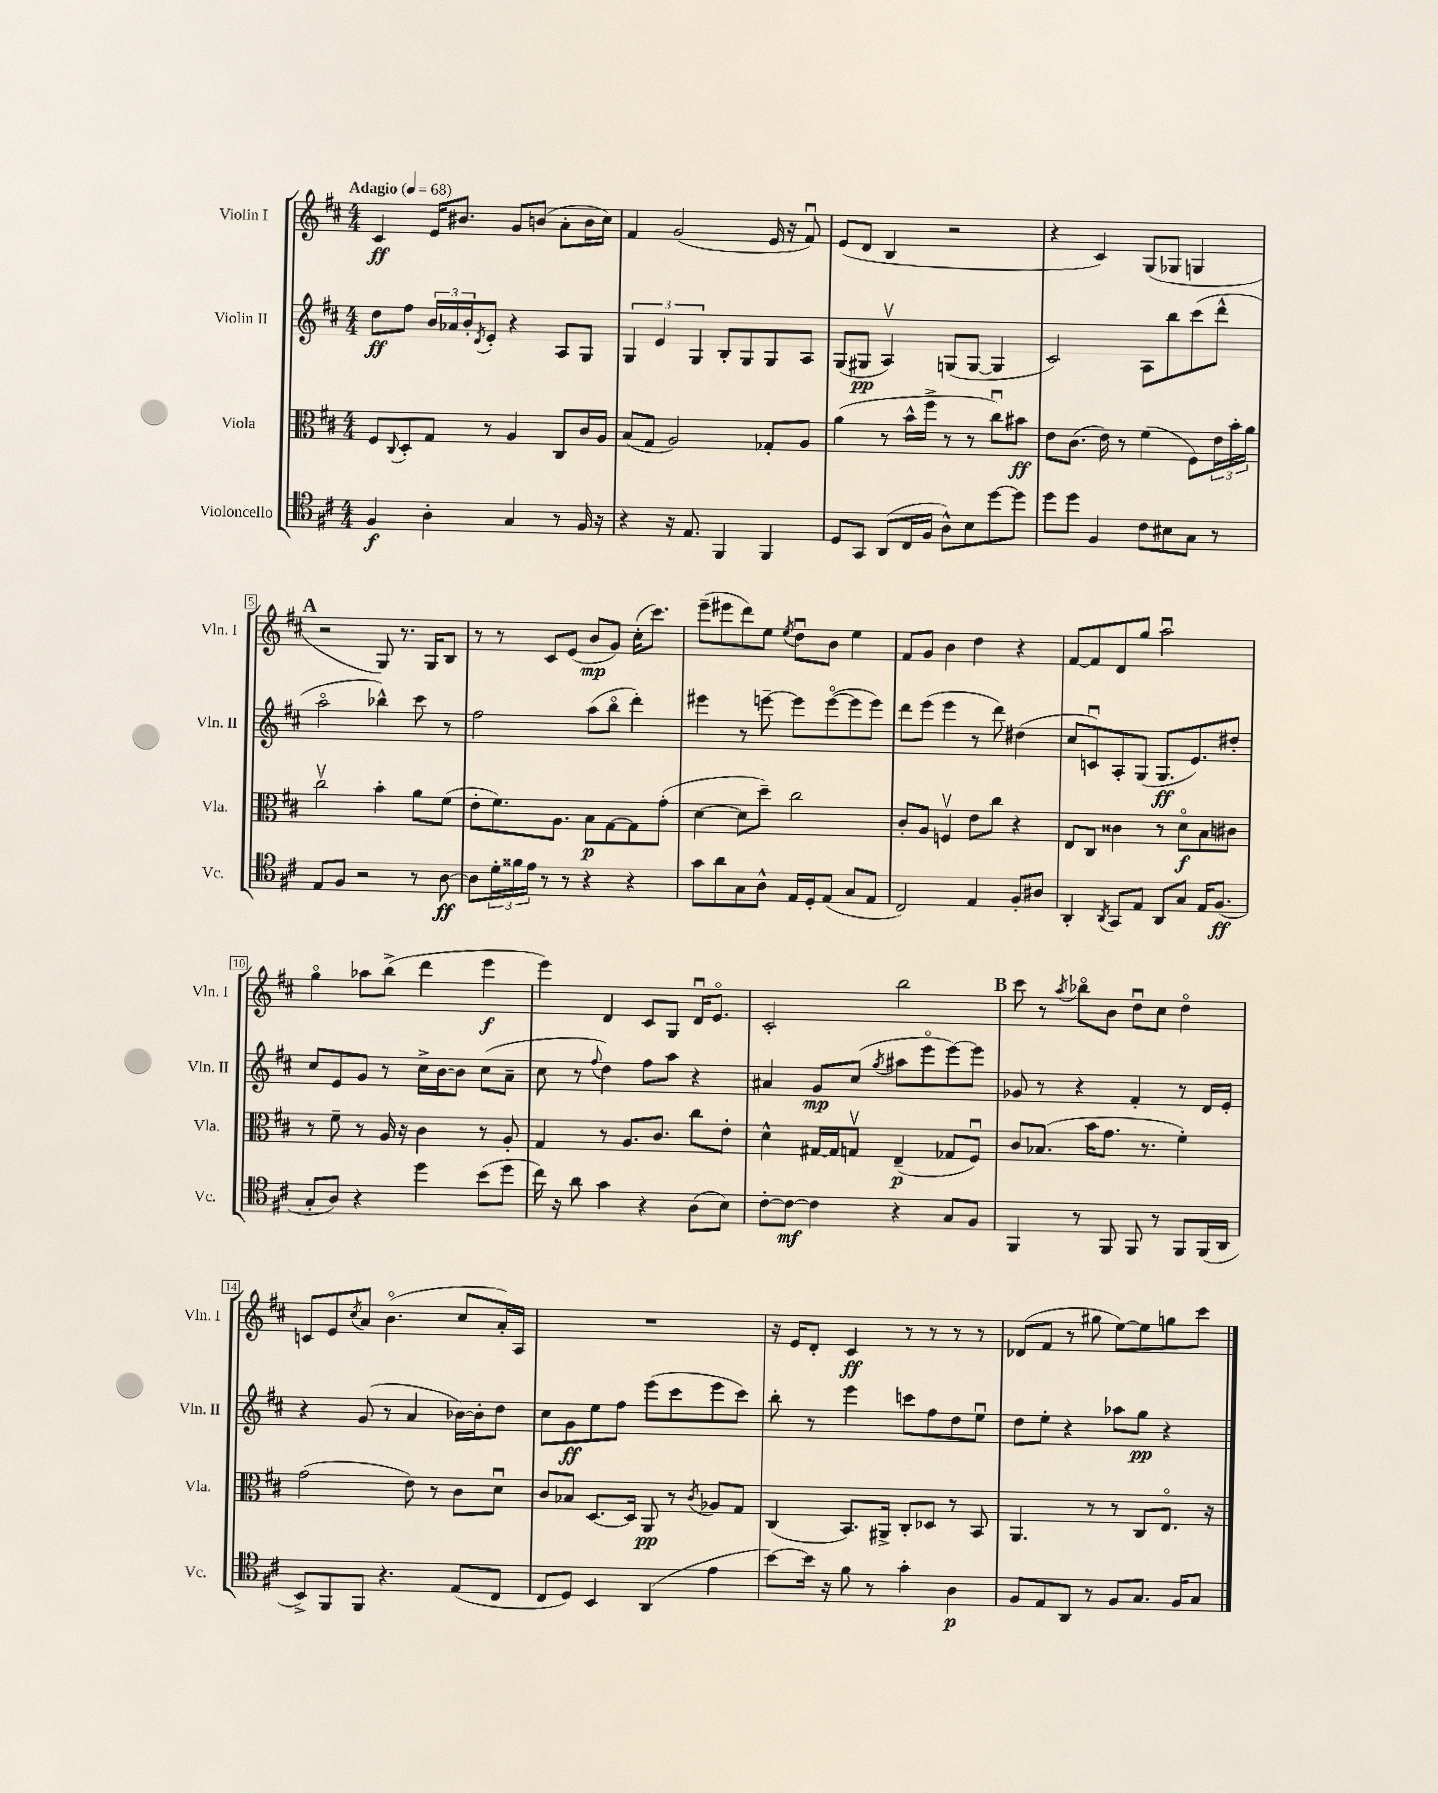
<<
\new StaffGroup <<
\new Staff = "s0" \with { instrumentName = "Violin I" shortInstrumentName = "Vln. I" } {
    \clef treble \key d \major \numericTimeSignature \time 4/4 \tempo "Adagio" 4 = 68
    cis'4\ff e'16 bis'8. g'8 b'8( a'8-. b'16 cis''16) |
    fis'4 g'2( e'16 r16 fis'8\downbow) |
    e'8( d'8 b4 r2 |
    r4 cis'4) g8( ges8 g4 |
    \mark \markup { \bold "A" } r2 g8) r8. g16 b8 |
    r8 r8 cis'8 e'8( b'8\mp g'8) cis''16-.( cis'''8.) |
    e'''8--( eis'''8 d'''8) e''8 \acciaccatura { e''8 } d''8\downbow b'8 e''4 |
    fis'8 g'8 b'4 d''4 r4 |
    fis'8~ fis'8 d'8 g''8 a''2\downbow |
    g''4\flageolet aes''8 b''8->( d'''4 e'''4\f |
    e'''4) d'4 cis'8 g8 d'16\downbow e'8.\flageolet |
    cis'2-. b''2 |
    \mark \markup { \bold "B" } cis'''8 r8 \acciaccatura { a''8 } bes''8\flageolet b'8 d''8\downbow cis''8 d''4\flageolet |
    c'8 e'8 \acciaccatura { cis''8 } a'8 b'4.\flageolet( cis''8 a'16-.) a16 |
    R1 |
    r16 e'16 d'8-. cis'4\ff r8 r8 r8 r8 |
    des'8( fis'8 r8 gis''8 e''8~) e''8 g''8 cis'''8 \bar "|." |
}
\new Staff = "s1" \with { instrumentName = "Violin II" shortInstrumentName = "Vln. II" } {
    \clef treble \key d \major \numericTimeSignature \time 4/4
    d''8\ff fis''8 \tuplet 3/2 { b'16 aes'16 b'16-. } \acciaccatura { d'8 } e'8-. r4 a8 g8 |
    \tuplet 3/2 { g4 e'4 g4 } b8-. g8 g8 a8 |
    g8( gis8\pp a4\upbow) g8( g8~ g4 |
    cis'2) a8 b''8 cis'''8( d'''8-^ |
    \mark \markup { \bold "A" } a''2\flageolet bes''4-^) cis'''8 r8 |
    fis''2 a''8( b''8\flageolet d'''4-.) |
    eis'''4 r8 e'''8~-- e'''8 e'''8~\flageolet( e'''8 e'''8) |
    d'''8 e'''8( e'''4 r8 d'''8) dis''4( |
    cis''8 c'8\downbow) a8-. g8( g8.\ff e'8.) dis''8-. |
    cis''8 e'8 g'8 r8 cis''16-> b'16~ b'8 cis''8( a'8-- |
    cis''8 r8 \appoggiatura { fis''8 } d''4) fis''8 a''8 r4 |
    ais'4 g'8\mp cis''8( \acciaccatura { g''8 } ais''8 e'''8\flageolet e'''8~) e'''8 |
    \mark \markup { \bold "B" } ges'8 r8 r4 fis'4-. r8 d'16 e'16-. |
    r4 g'8( r8 a'4 bes'16~) bes'16-. d''8 |
    cis''8 g'8\ff e''8 fis''8 e'''8( cis'''8 e'''8 cis'''8) |
    b''8-. r8 e'''4 c'''8 fis''8 d''8 e''8\downbow |
    d''8 e''8-. r4 aes''8 g''8\pp r4 \bar "|." |
}
\new Staff = "s2" \with { instrumentName = "Viola" shortInstrumentName = "Vla." } {
    \clef alto \key d \major \numericTimeSignature \time 4/4
    fis8 \appoggiatura { cis8 } d8-. g8 r8 a4 cis8 cis'16 a16 |
    b8( g8 a2) ges8-. a8 |
    a'4( r8 b'16-^ fis''16-> r8 r8 cis''8\downbow) bis'8\ff |
    e'8 cis'8.( e'16) r8 fis'4( fis8) \tuplet 3/2 { e'16 b'16-. a'16 } |
    \mark \markup { \bold "A" } cis''2\upbow b'4-. a'8 fis'8( |
    e'8-. fis'8.) a8. b8\p g8~ g8 g'8-.( |
    d'4~ d'8 d''8--) cis''2 |
    cis'8-. a8 f4\upbow e'8 cis''8 r4 |
    e8 cis8 cisis'4 r8 d'8\flageolet\f b8 cis'8 |
    r8 fis'8-- r8 a16 r16 cis'4 r8 a8-. |
    g4 r8 a8. cis'8. cis''8 e'8-. |
    d'4-^ gis16~ gis16 g8\upbow e4--\p( ges8 fis8\downbow) |
    \mark \markup { \bold "B" } cis'8 bes8.( b'16 g'8. r8. fis'4-.) |
    g'2( e'8) r8 cis'8 d'8\downbow |
    cis'8 bes8 d8.~ d16 a,8\pp r8 \acciaccatura { cis'8 } aes8 g8 |
    cis4( b,8.) ais,16-> cis8-. des8 r8 b,8 |
    a,4. r8 r8 cis8 e8.\flageolet r16 \bar "|." |
}
\new Staff = "s3" \with { instrumentName = "Violoncello" shortInstrumentName = "Vc." } {
    \clef tenor \key d \major \numericTimeSignature \time 4/4
    fis4\f a4-. g4 r8 fis16 r16 |
    r4 r16 e8. fis,4 fis,4 |
    d8 g,8 a,8( cis16 fis16 a8-^) b8 d''8~ d''8 |
    d''8 d''8 fis4 cis'8 bis8 g8 r8 |
    \mark \markup { \bold "A" } e8 fis8 r2 r8 a8~\ff |
    a8 \tuplet 3/2 { d'16-. fisis'16 e'16 } r8 r8 r4 r4 |
    g'8 a'8 g8 a8-^ e16 d16-. e8( g8 e8 |
    cis2) e4 fis8-. ais8 |
    a,4-. \acciaccatura { a,8 } g,8 e8 a,8 g8 e16 fis8.\ff( |
    g8-. a8) r4 d''4 b'8( d''8 |
    cis''16) r16 a'8 g'4 r4 a8( b8) |
    cis'8~-. cis'8~\mf cis'4 r4 g8 fis8 |
    \mark \markup { \bold "B" } fis,4 r8 fis,8 fis,8 r8 fis,8 fis,16( a,16 |
    b,8->) fis,8 fis,8 r4. e8( cis8 |
    cis8 d8) b,4 a,4( e'4 |
    b'8~) b'16 r16 fis'8 r8 g'4-. a4\p |
    fis8 e8 a,8 r8 fis8 g8. fis16 g8 \bar "|." |
}
>>
>>
\layout { \context { \Score \override BarNumber.stencil = #(make-stencil-boxer 0.1 0.3 ly:text-interface::print) } }
